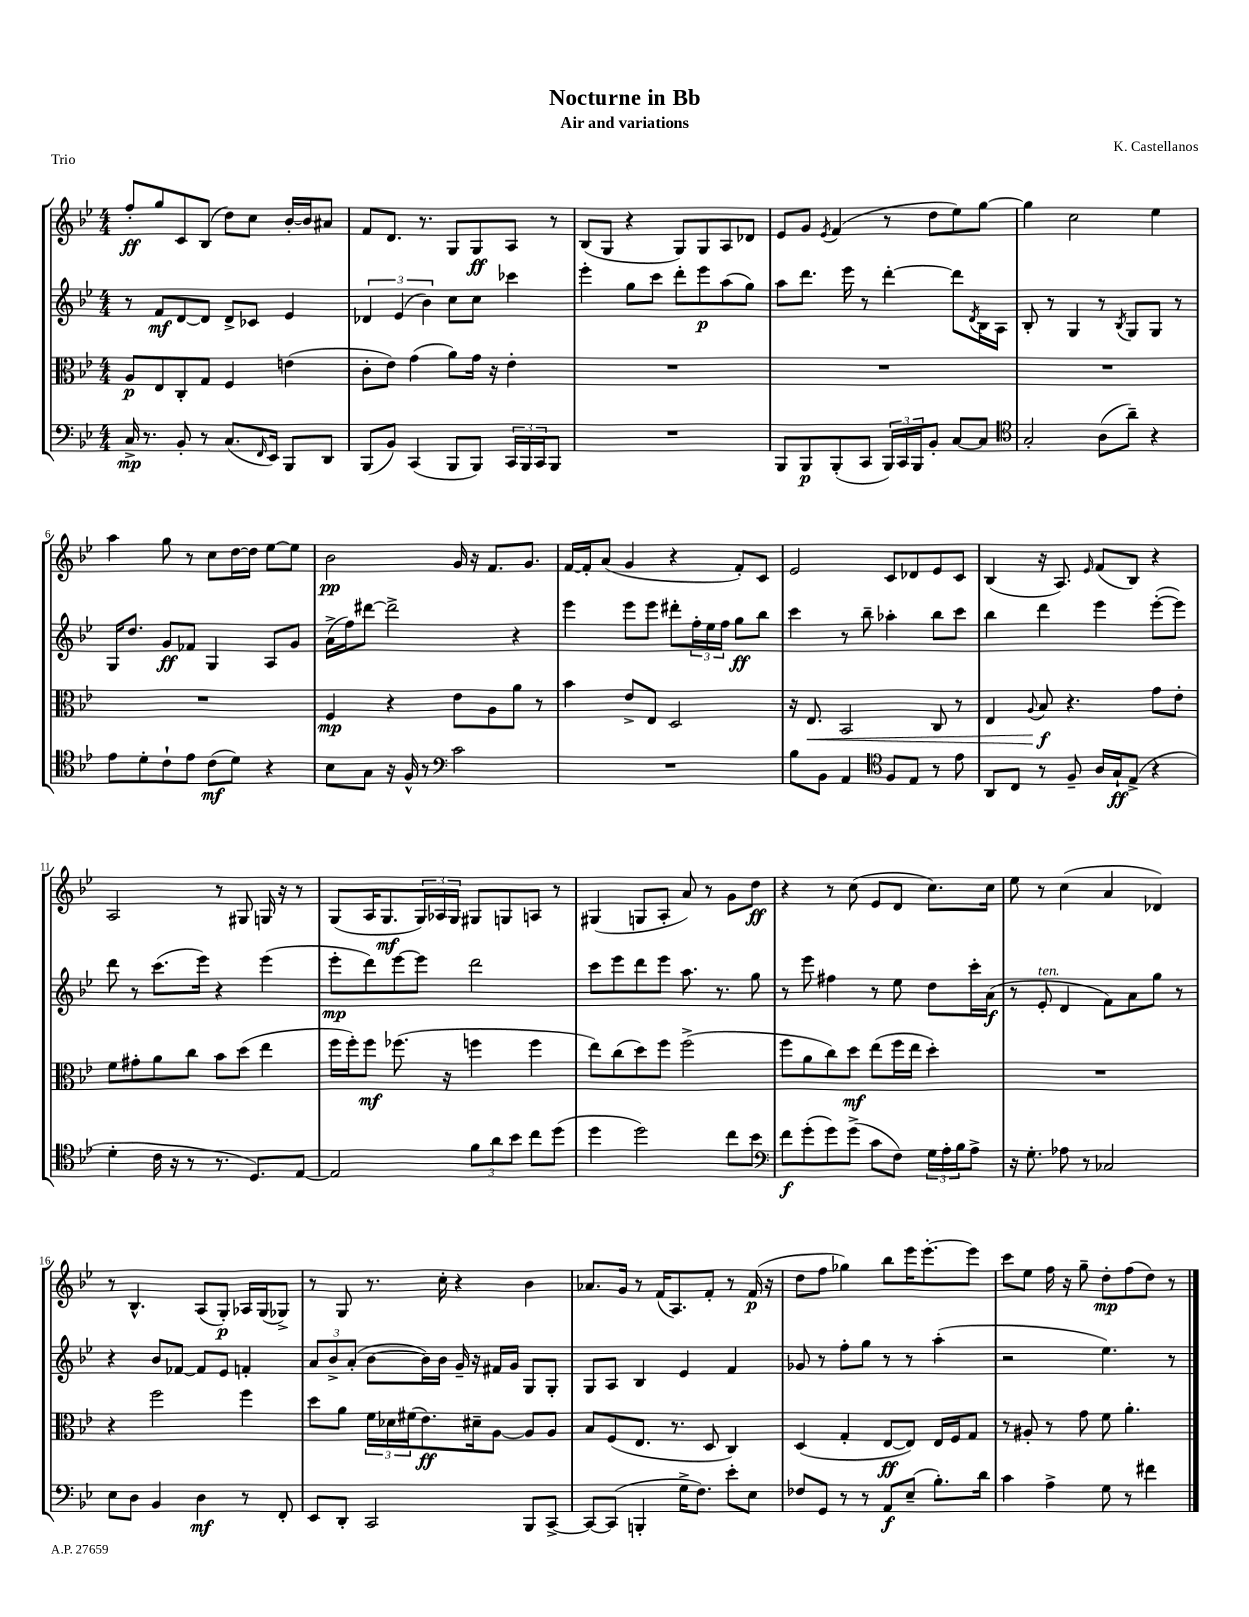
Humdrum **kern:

**kern	**dynam	**kern	**dynam	**kern	**dynam	**kern	**dynam
*part4	*part4	*part3	*part3	*part2	*part2	*part1	*part1
*staff4	*staff4	*staff3	*staff3	*staff2	*staff2	*staff1	*staff1
*clefF4	*	*clefC3	*	*clefG2	*	*clefG2	*
*k[b-e-]	*	*k[b-e-]	*	*k[b-e-]	*	*k[b-e-]	*
*M4/4	*	*M4/4	*	*M4/4	*	*M4/4	*
=1	=1	=1	=1	=1	=1	=1	=1
16C^/	mp	8A/L	p	8r	.	8ff'/L	ff
8.r	.	.	.	.	.	.	.
.	.	8E-/	.	8f/L	mf	8gg/	.
8BB-'/	.	8C'/	.	[8d/	.	8c/	.
8r	.	8G/J	.	8d/J]	.	(8B-/J	.
(8.C/L	.	4F/	.	8d^/L	.	8dd\L)	.
.	.	.	.	8c-X/J	.	8cc\J	.
16qqFF/	.	.	.	.	.	.	.
16EE-/Jk)	.	.	.	.	.	.	.
8BBB-/L	.	(4en\	.	4e-/	.	[16b-'/LL	.
.	.	.	.	.	.	16b-/J]	.
8DD/J	.	.	.	.	.	8a#X/J	.
=2	=2	=2	=2	=2	=2	=2	=2
(8BBB-/L	.	8c'\L	.	6d-X/	.	8f/L	.
8BB-/J)	.	8e-\J)	.	.	.	8.d/J	.
.	.	.	.	(6e-/	.	.	.
(4CC/	.	(4g\	.	.	.	.	.
.	.	.	.	.	.	8.r	.
.	.	.	.	6b-\)	.	.	.
8BBB-/L	.	8a\L)	.	8cc\L	.	8G/L	.
8BBB-/J)	.	16g\Jk	.	8cc\J	.	8G/	ff
.	.	16r	.	.	.	.	.
24CC/LL	.	4e-'\	.	4ccc-X\	.	8A/J	.
24BBB-/	.	.	.	.	.	.	.
24CC/J	.	.	.	.	.	.	.
8BBB-/J	.	.	.	.	.	8r	.
=3	=3	=3	=3	=3	=3	=3	=3
1r	.	1r	.	4eee-'\	.	(8B-/L	.
.	.	.	.	.	.	8G/J	.
.	.	.	.	8gg\L	.	4r	.
.	.	.	.	8ccc\J	.	.	.
.	.	.	.	8ddd'\L	.	8G/L)	.
.	.	.	.	8eee-\	p	8G/	.
.	.	.	.	(8aa\	.	8A/	.
.	.	.	.	8gg\J)	.	8d-X/J	.
=4	=4	=4	=4	=4	=4	=4	=4
8BBB-/L	.	1r	.	8aa\L	.	8e-/L	.
8BBB-/	p	.	.	8.ddd\J	.	8g/J	.
.	.	.	.	.	.	8qe-/	.
(8BBB-'/	.	.	.	.	.	(4f/	.
.	.	.	.	16eee-\	.	.	.
8CC/J	.	.	.	8r	.	.	.
24BBB-/LL)	.	.	.	[4ddd'\	.	8r	.
24CC/	.	.	.	.	.	.	.
24BBB-/J	.	.	.	.	.	.	.
8BB-'/J	.	.	.	.	.	8dd\L	.
[8C/L	.	.	.	8ddd\L]	.	8ee-\)	.
.	.	.	.	8qd/	.	.	.
8C/J]	.	.	.	16B-\L	.	[8gg\J	.
.	.	.	.	16A\JJ	.	.	.
=5	=5	=5	=5	=5	=5	=5	=5
*clefC4	*	*	*	*	*	*	*
2G'/	.	1r	.	8B-'/	.	4gg\]	.
.	.	.	.	8r	.	.	.
.	.	.	.	4G/	.	2cc\	.
(8A\L	.	.	.	8r	.	.	.
.	.	.	.	8qB-/	.	.	.
8a~\J)	.	.	.	8G/L	.	.	.
4r	.	.	.	8G/J	.	4ee-\	.
.	.	.	.	8r	.	.	.
!!LO:LB:g=z
=6	=6	=6	=6	=6	=6	=6	=6
8e-\L	.	1r	.	16G/KL	.	4aa\	.
.	.	.	.	8.dd/J	.	.	.
8d'\	.	.	.	.	.	.	.
8c`\	.	.	.	8g/L	ff	8gg\	.
8e-\J	.	.	.	8f-X/J	.	8r	.
(8c\L	mf	.	.	4G/	.	8cc\L	.
8d\J)	.	.	.	.	.	[16dd\L	.
.	.	.	.	.	.	16dd\JJ]	.
4r	.	.	.	8A/L	.	[8ee-\L	.
.	.	.	.	8g/J	.	8ee-\J]	.
=7	=7	=7	=7	=7	=7	=7	=7
8B-\L	.	4F/	mp	(16a^\LL	.	2b-\	pp
.	.	.	.	16ff\J)	.	.	.
8G\J	.	.	.	[8ddd#X\J	.	.	.
16r	.	4r	.	2ddd#^\]	.	.	.
16F^^/	.	.	.	.	.	.	.
8r	.	.	.	.	.	.	.
*clefF4	*	*	*	*	*	*	*
2c\	.	8e-\L	.	.	.	16g/	.
.	.	.	.	.	.	16r	.
.	.	8A\	.	.	.	8.f/L	.
.	.	8a\J	.	4r	.	.	.
.	.	.	.	.	.	8.g/J	.
.	.	8r	.	.	.	.	.
=8	=8	=8	=8	=8	=8	=8	=8
1r	.	4b-\	.	4eee-\	.	[16f/LL	.
.	.	.	.	.	.	16f'/J]	.
.	.	.	.	.	.	(8a/J	.
.	.	8e-^/L	.	8eee-\L	.	4g/	.
.	.	8E-/J	.	8eee-\J	.	.	.
.	.	2D/	.	8ddd#X'\L	.	4r	.
.	.	.	.	24ff'\L	.	.	.
.	.	.	.	24ee-\	.	.	.
.	.	.	.	24ff\JJ	.	.	.
.	.	.	.	8gg\L	ff	8f'/L)	.
.	.	.	.	8bb-\J	.	8c/J	.
=9	=9	=9	=9	=9	=9	=9	=9
8B-\L	.	16r	.	4ccc\	.	2e-/	.
!	!	!	!LO:HP:b	!	!	!	!
.	.	8.E-/	<	.	.	.	.
8BB-\J	.	.	.	.	.	.	.
4AA/	.	2BB-/	.	8r	.	.	.
.	.	.	.	8bb-~\	.	.	.
*clefC4	*	*	*	*	*	*	*
8F/L	.	.	.	4aa-X'\	.	8c/L	.
8E-/J	.	.	.	.	.	8d-X/	.
8r	.	8C/	.	8bb-\L	.	8e-/	.
8e-\	.	8r	.	8ccc\J	.	8c/J	.
=10	=10	=10	=10	=10	=10	=10	=10
8AA/L	.	4E-/	.	4bb-\	.	(4B-/	.
8C/J	.	.	.	.	.	.	.
.	.	8qqA/	.	.	.	.	.
8r	.	8B-/	f	4ddd\	.	16r	.
.	.	.	.	.	.	8.A/)	.
8F~/	.	4.r	[	.	.	.	.
.	.	.	.	.	.	16qqe-/	.
16A/LL	.	.	.	4eee-\	.	(8f/L	.
16G`/J	ff	.	.	.	.	.	.
(8E-^/J	.	.	.	.	.	8B-/J)	.
4r	.	8g\L	.	([8eee-'\L	.	4r	.
.	.	8e-'\J	.	8eee-\J])	.	.	.
!!LO:LB:g=z
=11	=11	=11	=11	=11	=11	=11	=11
4d'\	.	8f\L	.	8ddd\	.	2A/	.
.	.	8g#X'\	.	8r	.	.	.
16c\	.	8a\	.	(8.ccc\L	.	.	.
16r	.	.	.	.	.	.	.
8r	.	8cc\J	.	.	.	.	.
.	.	.	.	16eee-\Jk)	.	.	.
8.r	.	8b-\L	.	4r	.	8r	.
.	.	(8dd\J	.	.	.	8G#X/	.
8.D/L)	.	.	.	.	.	.	.
.	.	4ee-\	.	(4eee-\	.	16Gn/	.
.	.	.	.	.	.	16r	.
[8E-/J	.	.	.	.	.	8r	.
=12	=12	=12	=12	=12	=12	=12	=12
2E-/]	.	16ff\LL	.	8eee-'\L	mp	(8G/L	.
.	.	16ff'\J)	.	.	.	.	.
.	.	8ff\J	mf	8ddd\)	.	16A/K	.
.	.	.	.	.	.	8.G/	mf
.	.	(8.ff-X\	.	[8eee-\	.	.	.
.	.	.	.	8eee-\J]	.	24G/L)	.
.	.	.	.	.	.	24A-X/	.
.	.	16r	.	.	.	.	.
.	.	.	.	.	.	24G/JJ	.
12f\L	.	4ffn\	.	2ddd\	.	8G#X/L	.
12a\	.	.	.	.	.	.	.
.	.	.	.	.	.	8Gn/	.
12b-\J	.	.	.	.	.	.	.
8cc\L	.	4ff\	.	.	.	8An/J	.
(8dd\J	.	.	.	.	.	8r	.
=13	=13	=13	=13	=13	=13	=13	=13
4dd\	.	8ee-\L)	.	8ccc\L	.	(4G#X/	.
.	.	(8cc\	.	8eee-\	.	.	.
2dd\)	.	8dd\)	.	8ddd\	.	8Gn/L	.
.	.	8ff\J	.	8eee-\J	.	8A'/J	.
.	.	(2ff^\	.	8.aa\	.	8a/)	.
.	.	.	.	.	.	8r	.
.	.	.	.	8.r	.	.	.
8cc\L	.	.	.	.	.	8g\L	.
8b-\J	.	.	.	8gg\	.	8dd\J	ff
=14	=14	=14	=14	=14	=14	=14	=14
*clefF4	*	*	*	*	*	*	*
8f\L	f	8ff\L	.	8r	.	4r	.
(8g'\	.	8a\	.	8eee-\	.	.	.
8g\)	.	8cc\)	.	4ff#X\	.	8r	.
(8g^\J	.	8dd\J	mf	.	.	(8cc\	.
8c\L	.	(8ee-\L	.	8r	.	8e-/L	.
8F\J)	.	16ff\L	.	8ee-\	.	8d/J	.
.	.	16ee-\JJ	.	.	.	.	.
24G\LL	.	4dd'\)	.	8dd\L	.	8.cc\L)	.
24A'\	.	.	.	.	.	.	.
24B-\J	.	.	.	.	.	.	.
8A^\J	.	.	.	16ccc'\L	.	.	.
.	.	.	.	(16a\JJ	f	16cc\Jk	.
=15	=15	=15	=15	=15	=15	=15	=15
16r	.	1r	.	8r	.	8ee-\	.
8.G'\	.	.	.	.	.	.	.
!	!	!	!	!LO:TX:a:i:t=ten.	!	!	!
.	.	.	.	8e-'/	.	8r	.
8A-X\	.	.	.	4d/	.	(4cc\	.
8r	.	.	.	.	.	.	.
2C-X/	.	.	.	8f\L)	.	4a/	.
.	.	.	.	8a\	.	.	.
.	.	.	.	8gg\J	.	4d-X/)	.
.	.	.	.	8r	.	.	.
!!LO:LB:g=z
=16	=16	=16	=16	=16	=16	=16	=16
8E-\L	.	4r	.	4r	.	8r	.
8D\J	.	.	.	.	.	4.B-^^/	.
4BB-/	.	2ff\	.	8b-/L	.	.	.
.	.	.	.	[8f-X/J	.	.	.
4D\	mf	.	.	8f-/L]	.	(8A/L	.
.	.	.	.	8e-/J	.	8G'/J)	p
8r	.	4ff\	.	4fn'/	.	16A-X/LL	.
.	.	.	.	.	.	(16G/J	.
8FF'/	.	.	.	.	.	8G-X^/J)	.
=17	=17	=17	=17	=17	=17	=17	=17
8EE-/L	.	8dd\L	.	12a/L	.	8r	.
.	.	.	.	12b-^/	.	.	.
8DD'/J	.	8a\J	.	.	.	8G/	.
.	.	.	.	(12a'/J	.	.	.
2CC/	.	24f\LL	.	[8b-\L	.	8.r	.
.	.	24d-X\	.	.	.	.	.
.	.	(24f#X\J	.	.	.	.	.
.	.	8.e-\)	ff	16b-\L])	.	.	.
.	.	.	.	16b-\JJ	.	16cc'\	.
.	.	.	.	16g~/	.	4r	.
.	.	16d#X~\k	.	16r	.	.	.
.	.	[8A\J	.	16f#X/LL	.	.	.
.	.	.	.	16g/JJ	.	.	.
8BBB-/L	.	8A/L]	.	8G/L	.	4b-\	.
[8CC^/J	.	8A/J	.	8G'/J	.	.	.
=18	=18	=18	=18	=18	=18	=18	=18
8CC/L_	.	8B-/L	.	8G/L	.	8.a-X/L	.
(8CC/J]	.	(8F/	.	8A/J	.	.	.
.	.	.	.	.	.	16g/Jk	.
4BBBn'/	.	8.E-/J	.	4B-/	.	8r	.
.	.	.	.	.	.	(16f/KL	.
.	.	8.r	.	.	.	8.A/)	.
16G^\KL	.	.	.	4e-/	.	.	.
8.F\J)	.	.	.	.	.	.	.
.	.	8D/	.	.	.	8f'/J	.
8e-'\L	.	4C/)	.	4f/	.	8r	.
8E-\J	.	.	.	.	.	(16f/	p
.	.	.	.	.	.	16r	.
=19	=19	=19	=19	=19	=19	=19	=19
8F-X/L	.	(4D/	.	8g-X/	.	8dd\L	.
8GG/J	.	.	.	8r	.	8ff\J	.
8r	.	4G'/	.	8ff'\L	.	4gg-X\)	.
8r	.	.	.	8gg\J	.	.	.
8AA/L	f	[8E-/L	ff	8r	.	8bb-\L	.
(8E-~/J	.	8E-/J])	.	8r	.	16eee-\K	.
.	.	.	.	.	.	[8.eee-'\	.
8.B-'\L)	.	16E-/LL	.	(4aa'\	.	.	.
.	.	16F/J	.	.	.	.	.
.	.	8G/J	.	.	.	8eee-\J]	.
16d\Jk	.	.	.	.	.	.	.
=20	=20	=20	=20	=20	=20	=20	=20
4c\	.	8r	.	2r	.	8ccc\L	.
.	.	8A#X'/	.	.	.	8ee-\J	.
4A^\	.	8r	.	.	.	16ff\	.
.	.	.	.	.	.	16r	.
.	.	8g\	.	.	.	8gg~\	.
8G\	.	8f\	.	4.ee-\)	.	8dd'\L	mp
8r	.	4.a'\	.	.	.	(8ff\	.
4f#X\	.	.	.	.	.	8dd\J)	.
.	.	.	.	8r	.	8r	.
==	==	==	==	==	==	==	==
*-	*-	*-	*-	*-	*-	*-	*-
